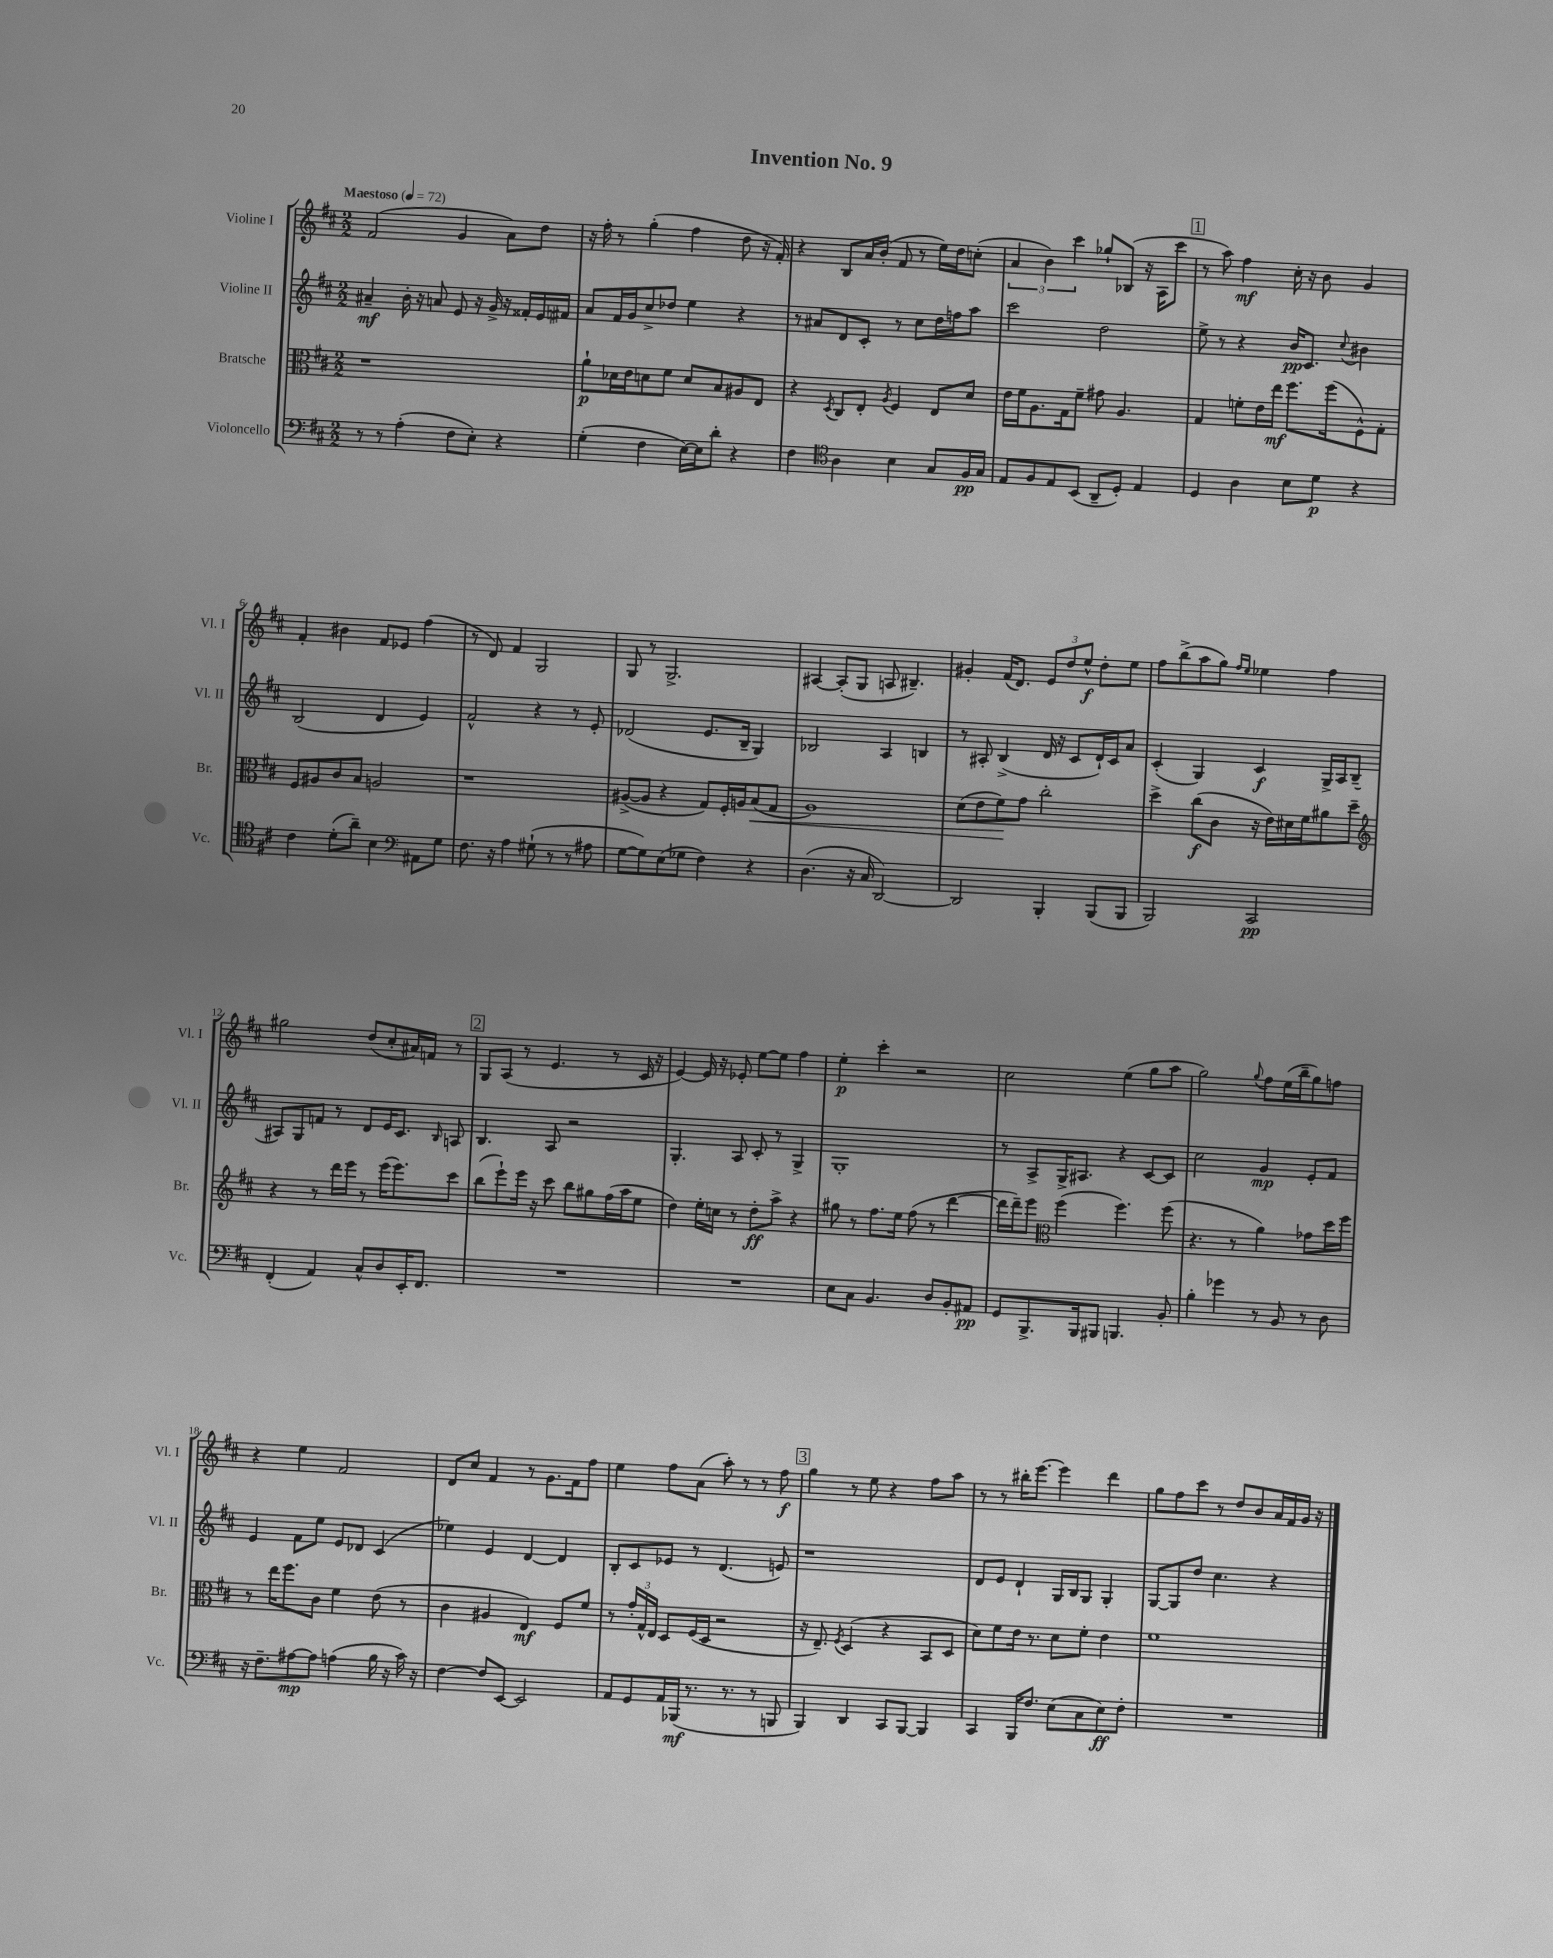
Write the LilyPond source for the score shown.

\header { title = "Invention No. 9" }
<<
\new StaffGroup <<
\new Staff = "s0" \with { instrumentName = "Violine I" shortInstrumentName = "Vl. I" } {
    \clef treble \key d \major \numericTimeSignature \time 2/2 \tempo "Maestoso" 4 = 72
    \autoBeamOff fis'2( g'4 a'8[) d''8] |
    r16 fis''16-. r8 g''4-.( fis''4 d''8 r16 fis'16-.) |
    r4 b8[ a'16 b'16]-.( fis'8 r8 e''16[) d''16 c''8]-.( |
    \tuplet 3/2 { a'4 b'4) cis'''4 } ges''8[-! bes8]( r16 a16[ cis'''8] |
    \mark \markup { \box "1" } r8 a''8) fis''4\mf cis''16-. r16 b'8 g'4 |
    fis'4-. bis'4 fis'8[ ees'8] fis''4( |
    r8 d'8) fis'4 g2 |
    g8 r8 g2.-> |
    ais4~ ais8[-.( g8] a8 bis4.--) |
    gis'4-. fis'16[( d'8.]) \tuplet 3/2 { e'8[ d''8 e''8]-^\f } d''8[-. e''8] |
    fis''8[ b''8->( a''8 g''8]) \grace { fis''16[ e''16] } ees''4 fis''4 |
    gis''2 d''8[( cis''8-. ais'16) f'16] r8 |
    \mark \markup { \box "2" } g8[ a8]( r8 e'4. r8 cis'16 r16 |
    e'4~) e'16 r16 ees'8-. e''8[~ e''8] fis''4 |
    e''4-.\p cis'''4-. r2 |
    cis''2 e''4( g''8[ a''8] |
    g''2) \appoggiatura { g''8 } fis''8[ e''16( b''16-- g''8) f''8] |
    r4 e''4 fis'2 |
    d'8[ cis''8] fis'4 r8 g'8.[ fis'16 fis''8] |
    e''4 fis''8[ a'8]( a''8-.) r8 r8 fis''8\f |
    \mark \markup { \box "3" } g''4 r8 e''8 r4 fis''8[ a''8] |
    r8 r8 bis''16[-. e'''8.]~ e'''4 d'''4 |
    g''8[ fis''8 cis'''8] r8 d''8[ b'8 a'16 fis'16 g'16] r16 \bar "|." |
}
\new Staff = "s1" \with { instrumentName = "Violine II" shortInstrumentName = "Vl. II" } {
    \clef treble \key d \major \numericTimeSignature \time 2/2
    \autoBeamOff ais'4--\mf b'16-. r16 a'8 e'8 r16 g'16-> r16 fisis'16[-. e'16 fis'16] |
    a'8[ fis'16 g'16 cis''8-> des''8] e''4 r4 |
    r8 ais'8[ d'8 cis'8]-. r8 cis''8[ d''16 f''16 a''8] |
    cis'''2 d''2 |
    \mark \markup { \box "1" } e''8-> r8 r4 b'16[\pp cis'8.] \appoggiatura { cis''8 } bis'4 |
    b2( d'4 e'4) |
    fis'2-^ r4 r8 e'8-. |
    des'2( e'8.[ b16]-- g4) |
    bes2 a4 b4 |
    r8 ais8-. b4->( d'16 r16 cis'8[ d'16-!) cis'16 a'8] |
    cis'4-.( g4) cis'4\f g16[-> a16 b8]--( |
    ais8[) g8 f'8] r8 d'8[ e'16 cis'8.] \grace { b16 } a8 |
    \mark \markup { \box "2" } b4. a8 r2 |
    g4.-. a8 cis'8-. r8 g4-> |
    g1-. |
    r8 a8[-> g16-> ais8.] r4 cis'8[~ cis'8] |
    cis''2 g'4\mp e'8[-. fis'8] |
    e'4 fis'8[ e''8] e'8[ des'8] cis'4( |
    ees''4) e'4 d'4~ d'4 |
    b8[-. cis'8 ees'8] r8 d'4.( e'8) |
    \mark \markup { \box "3" } r1 |
    d'8[ e'8] d'4-! g16[ b16 g8] g4-. |
    g8[~ g8 d''8] cis''4. r4 \bar "|." |
}
\new Staff = "s2" \with { instrumentName = "Bratsche" shortInstrumentName = "Br." } {
    \clef alto \key d \major \numericTimeSignature \time 2/2
    \autoBeamOff r1 |
    a'8[-!\p des'16 e'16 d'8 fis'8] d'8[ b8 ais8 e8] |
    r4 \acciaccatura { d8 } cis8[ e8]-. \acciaccatura { a8 } fis4 e8[ d'8] |
    e'16[ fis'16 a8. g16 fis'8]-- gis'8 a4. |
    \mark \markup { \box "1" } g4 f'8[-. e'16 e''16]\mf fis''8.[ fis''16( fis8-^) g8]-. |
    fis8[ ais8 cis'8 b8] a2 |
    r1 |
    ais8[~->( ais8] r4 g8[) fis16-. a16 b8\<( g8] |
    a1) |
    d'8[( e'8 fis'8\!) g'8] cis''2-. |
    d''4-> cis''8[\f( cis'8] r16 e'16[) dis'16 fis'16 ais'8 d''8]-- |
    \clef treble r4 r8 d'''16[ e'''16] r8 e'''16[( e'''8.) cis'''8] |
    \mark \markup { \box "2" } b''8[( e'''8-!) e'''16] r16 cis'''8 b''8[ gis''8 fis''16( a''16 e''8] |
    d''4) e''16[-. c''16] r8 d''8[-.\ff a''8]-> r4 |
    gis''8 r8 fis''8.[ e''16] fis''8( r8 d'''4~ |
    d'''16[ d'''16--) e'''8] \clef alto fis''4( fis''4.) fis''8( |
    r4. r8 a'4) ges'8[ d''16 fis''16] |
    r8 e''16[ fis''8. cis'8] fis'4 e'8( r8 |
    cis'4 ais4 e4\mf) fis8[ fis'8] |
    r8 \tuplet 3/2 { g'16[-. g16-^ e16] } d8[ fis16( d16] r2 |
    \mark \markup { \box "3" } r16 e8.--) \acciaccatura { fis8 } d4( r4 b,8[ d8] |
    d'8[) fis'8 e'16] r8. d'8[ fis'8]-. e'4 |
    fis'1 \bar "|." |
}
\new Staff = "s3" \with { instrumentName = "Violoncello" shortInstrumentName = "Vc." } {
    \clef bass \key d \major \numericTimeSignature \time 2/2
    \autoBeamOff r8 r8 a4-.( fis8[ e8]-.) r4 |
    g4-.( fis4 e16[~) e16 d'8]-. r4 |
    fis4 \clef tenor a4 b4 g8[ fis16\pp g16] |
    e8[ fis8 e8 b,8]( a,8[-- d8]-.) e4 |
    \mark \markup { \box "1" } d4 a4 b8[ d'8]\p r4 |
    cis'4 d'8[-.( a'8]--) b4 \clef bass ais,8[ g8] |
    fis8. r16 a4 gis8-!( r8 r8 ais8 |
    g8[~ g8) e8( ges8] fis4) r4 |
    d4.( r16 cis16 d,2~) |
    d,2 b,,4-. b,,8[( b,,8] |
    b,,2) cis,2\pp |
    fis,4-.( a,4) cis8[-^ d8 e,16-. fis,8.] |
    \mark \markup { \box "2" } R1 |
    R1 |
    e8[ cis8] b,4. d8[ b,8-. ais,8]\pp |
    g,8[ b,,8.-> b,,16 bis,,8] b,,4. b,8-. |
    b4-. ges'4 r8 b,8 r8 d8 |
    r16 fis8.[-- ais8~\mp ais8] a4( b16 r16 cis'16) r16 |
    fis4~ fis8[ e,8]~ e,2 |
    a,8[ g,8 a,16 bes,,16]\mf( r8. r8. r8 b,,8 |
    \mark \markup { \box "3" } b,,4) d,4 cis,8[ b,,8]~ b,,4 |
    cis,4 b,,16[ fis8.] e8[( cis8 e8\ff) fis8]-. |
    R1 \bar "|." |
}
>>
>>
